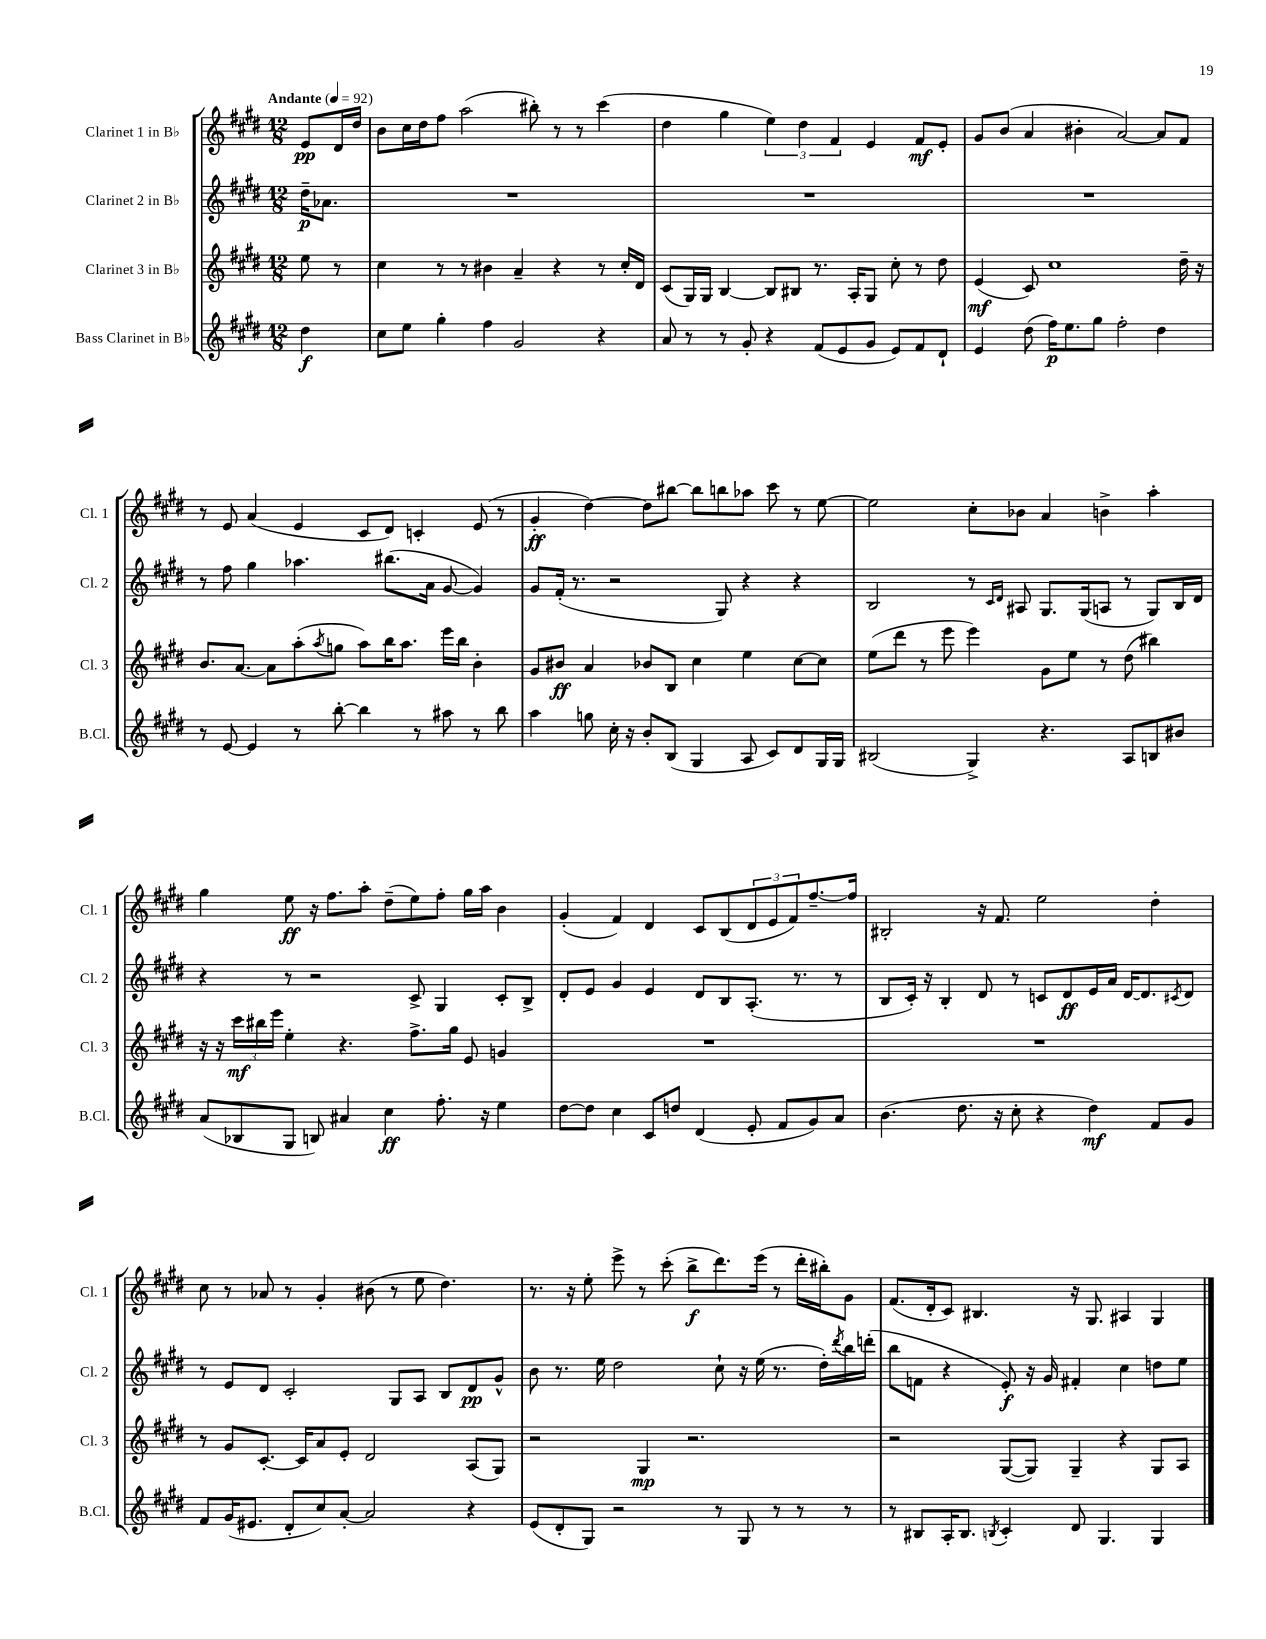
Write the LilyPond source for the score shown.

<<
\new StaffGroup <<
\new Staff = "s0" \with { instrumentName = "Clarinet 1 in Bb" shortInstrumentName = "Cl. 1" } {
    \clef treble \key e \major \numericTimeSignature \time 12/8 \partial 4 \tempo "Andante" 4 = 92
    e'8\pp dis'16 dis''16 |
    b'8 cis''16 dis''16 fis''8 a''2( bis''8-.) r8 r8 cis'''4( |
    dis''4 gis''4 \tuplet 3/2 { e''4) dis''4 fis'4 } e'4 fis'8\mf e'8-. |
    gis'8 b'8( a'4 bis'4-. a'2~) a'8 fis'8 |
    r8 e'8 a'4( e'4 cis'8 dis'8) c'4-. e'8( r8 |
    gis'4-.\ff dis''4~) dis''8 bis''8~ bis''8 b''8 aes''8 cis'''8 r8 e''8~ |
    e''2 cis''8-. bes'8 a'4 b'4-> a''4-. |
    gis''4 e''8\ff r16 fis''8. a''8-. dis''8--( e''8) fis''8-. gis''16 a''16 b'4 |
    gis'4-.( fis'4) dis'4 cis'8 b8( \tuplet 3/2 { dis'8 e'8 fis'8) } fis''8.~-- fis''16 |
    bis2-. r16 fis'8. e''2 dis''4-. |
    cis''8 r8 aes'8 r8 gis'4-. bis'8( r8 e''8 dis''4.) |
    r8. r16 e''8-. e'''8-> r8 cis'''8-.( b''8->\f dis'''8.) e'''16( r8 dis'''16-. bis''16-.) gis'8 |
    fis'8.( dis'16-. cis'8) bis4. r16 gis8. ais4 gis4 \bar "|." |
}
\new Staff = "s1" \with { instrumentName = "Clarinet 2 in Bb" shortInstrumentName = "Cl. 2" } {
    \clef treble \key e \major \numericTimeSignature \time 12/8 \partial 4
    dis''16--\p aes'8. |
    R1. |
    R1. |
    R1. |
    r8 fis''8 gis''4 aes''4. bis''8.( a'16 gis'8~ gis'4) |
    gis'8 fis'16-.( r8. r2 gis8) r4 r4 |
    b2 r8 \grace { cis'16 dis'16 } ais8 gis8. gis16( a8 r8 gis8) b16 dis'16 |
    r4 r8 r2 cis'8-> gis4 cis'8-. b8-> |
    dis'8-. e'8 gis'4 e'4 dis'8 b8 a8.-.( r8. r8 |
    b8 cis'16-.) r16 b4-. dis'8 r8 c'8 dis'8\ff e'16 a'16 dis'16~ dis'8. \acciaccatura { cis'8 } dis'8 |
    r8 e'8 dis'8 cis'2-. gis8 a8 b8 dis'8\pp gis'8-^ |
    b'8 r8. e''16 dis''2 cis''8-! r16 e''16( r8. dis''16-.) \acciaccatura { dis'''8 } b''16 d'''16-.( |
    b''8 f'8 r4 e'8-.\f) r16 gis'16 fis'4-. cis''4 d''8 e''8 \bar "|." |
}
\new Staff = "s2" \with { instrumentName = "Clarinet 3 in Bb" shortInstrumentName = "Cl. 3" } {
    \clef treble \key e \major \numericTimeSignature \time 12/8 \partial 4
    e''8 r8 |
    cis''4 r8 r8 bis'4 a'4-- r4 r8 cis''16-. dis'16 |
    cis'8( gis16) gis16 b4~ b8 bis8 r8. a16-. gis8 cis''8-. r8 dis''8 |
    e'4\mf( cis'8) cis''1 dis''16-- r16 |
    b'8. a'8.~ a'8 a''8-.( \acciaccatura { a''8 } g''8 a''8) b''16 a''8. e'''16 b''16 b'4-. |
    gis'8 bis'8\ff a'4 bes'8 b8 cis''4 e''4 cis''8~ cis''8 |
    e''8( dis'''8 r8 e'''8 e'''4) gis'8 e''8 r8 dis''8( bis''4) |
    r16 r16 \tuplet 3/2 { cis'''16\mf bis''16 e'''16 } e''4-. r4. fis''8.-> gis''16 e'8 g'4 |
    R1. |
    R1. |
    r8 gis'8 cis'8.~-. cis'16 a'8 e'8-. dis'2 a8( gis8) |
    r2 gis4\mp r2. |
    r2 gis8~( gis8) gis4-- r4 gis8 a8 \bar "|." |
}
\new Staff = "s3" \with { instrumentName = "Bass Clarinet in Bb" shortInstrumentName = "B.Cl." } {
    \clef treble \key e \major \numericTimeSignature \time 12/8 \partial 4
    dis''4\f |
    cis''8 e''8 gis''4-. fis''4 gis'2 r4 |
    a'8 r8 r8 gis'8-. r4 fis'8( e'8 gis'8 e'8) fis'8 dis'8-! |
    e'4 dis''8( fis''16\p) e''8. gis''8 fis''2-. dis''4 |
    r8 e'8~ e'4 r8 b''8~-. b''4 r8 ais''8 r8 b''8 |
    a''4 g''8 cis''16-. r16 b'8-. b8( gis4 a8 cis'8) dis'8 gis16 gis16 |
    bis2( gis4->) r4. a8 b8 bis'8 |
    a'8( bes8 gis8 b8) ais'4 cis''4\ff fis''8.-. r16 e''4 |
    dis''8~ dis''8 cis''4 cis'8 d''8 dis'4( e'8-. fis'8 gis'8) a'8 |
    b'4.( dis''8. r16 cis''8-. r4 dis''4\mf) fis'8 gis'8 |
    fis'8 gis'16( eis'8. dis'8-. cis''8) a'8~-. a'2 r4 |
    e'8( dis'8-. gis8) r2 r8 gis8 r8 r8 r8 |
    r8 bis8 a16-. bis8. \acciaccatura { b8 } cis'4-. dis'8 gis4. gis4 \bar "|." |
}
>>
>>
\layout { \context { \Score \remove "Bar_number_engraver" } }
